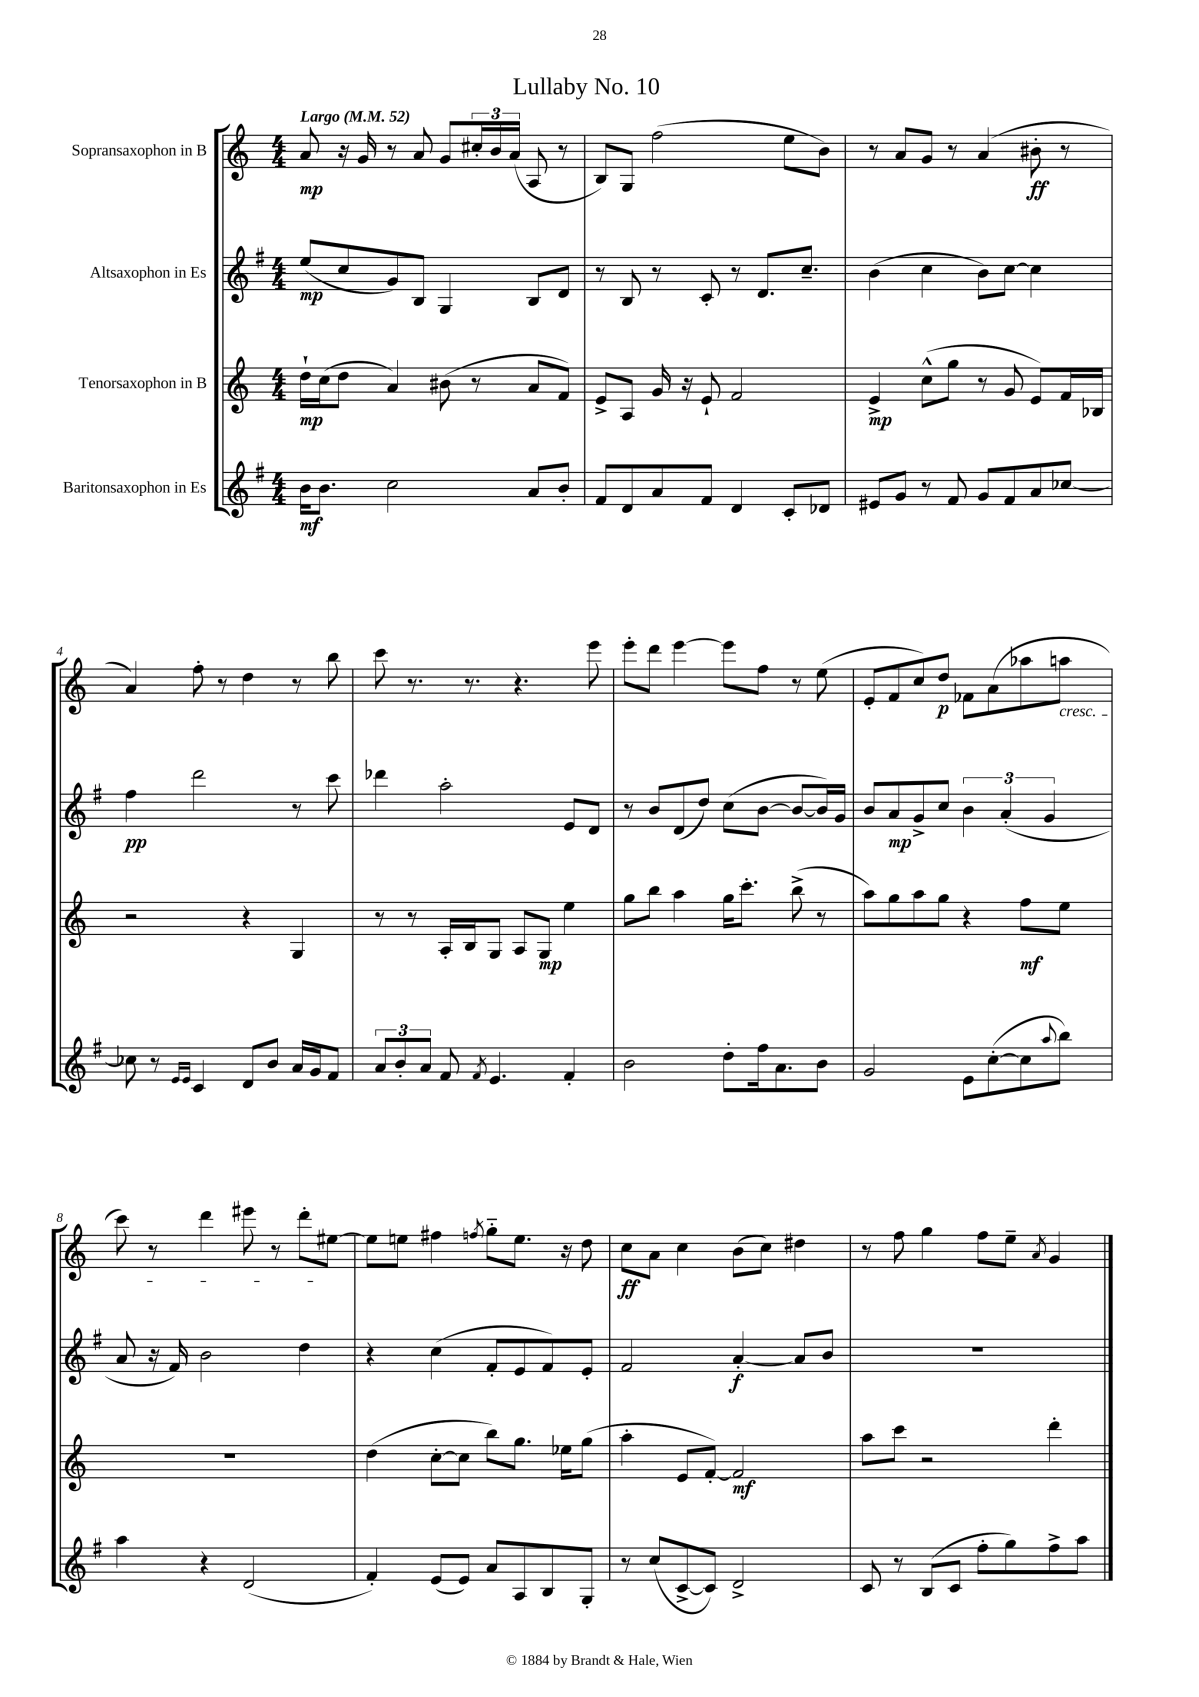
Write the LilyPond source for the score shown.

\header { title = "Lullaby No. 10" }
<<
\new StaffGroup <<
\new Staff = "s0" \with { instrumentName = "Sopransaxophon in B" } {
    \clef treble \key c \major \numericTimeSignature \time 4/4 \tempo "Largo" 4 = 52
    a'8\mp r16 g'16 r8 a'8 g'8 \tuplet 3/2 { cis''16-. b'16 a'16( } a8 r8 |
    b8) g8 f''2( e''8 b'8) |
    r8 a'8 g'8 r8 a'4( bis'8-.\ff r8 |
    a'4) f''8-. r8 d''4 r8 b''8 |
    c'''8 r8. r8. r4. e'''8 |
    e'''8-. d'''8 e'''4~ e'''8 f''8 r8 e''8( |
    e'8-. f'8 c''8) d''8\p fes'8 a'8( aes''8 a''8\cresc |
    c'''8) r8 d'''4 eis'''8 r8 d'''8-. eis''8~\! |
    eis''8 e''8 fis''4 \acciaccatura { f''8 } g''8-_ e''8. r16 d''8 |
    c''8\ff a'8 c''4 b'8( c''8) dis''4 |
    r8 f''8 g''4 f''8 e''8-- \acciaccatura { a'8 } g'4 \bar "|." |
}
\new Staff = "s1" \with { instrumentName = "Altsaxophon in Es" } {
    \clef treble \key g \major \numericTimeSignature \time 4/4
    e''8\mp( c''8 g'8) b8 g4 b8 d'8 |
    r8 b8 r8 c'8-. r8 d'8. c''8.-- |
    b'4( c''4 b'8) c''8~ c''4 |
    fis''4\pp d'''2 r8 c'''8 |
    des'''4 a''2-. e'8 d'8 |
    r8 b'8 d'8( d''8) c''8( b'8~ b'8~ b'16) g'16 |
    b'8 a'8\mp g'8-> c''8 \tuplet 3/2 { b'4 a'4-.( g'4 } |
    a'8 r16 fis'16) b'2 d''4 |
    r4 c''4( fis'8-. e'8 fis'8) e'8-. |
    fis'2 a'4~-.\f a'8 b'8 |
    R1 \bar "|." |
}
\new Staff = "s2" \with { instrumentName = "Tenorsaxophon in B" } {
    \clef treble \key c \major \numericTimeSignature \time 4/4
    d''16-!\mp c''16( d''8 a'4) bis'8( r8 a'8 f'8) |
    e'8-> a8 g'16 r16 e'8-! f'2 |
    e'4->\mp c''8-^( g''8 r8 g'8 e'8) f'16 bes16 |
    r2 r4 g4 |
    r8 r8 a16-. b16 g8 a8 g8\mp e''4 |
    g''8 b''8 a''4 g''16 c'''8.-. b''8->( r8 |
    a''8) g''8 a''8 g''8 r4 f''8\mf e''8 |
    R1 |
    d''4( c''8~-. c''8 b''8) g''8. ees''16 g''8( |
    a''4-. e'8 f'8~-.) f'2\mf |
    a''8 c'''8 r2 d'''4-. \bar "|." |
}
\new Staff = "s3" \with { instrumentName = "Baritonsaxophon in Es" } {
    \clef treble \key g \major \numericTimeSignature \time 4/4
    b'16\mf b'8. c''2 a'8 b'8-. |
    fis'8 d'8 a'8 fis'8 d'4 c'8-. des'8 |
    eis'8 g'8 r8 fis'8 g'8 fis'8 a'8 ces''8~ |
    ces''8 r8 \grace { e'16 e'16 } c'4 d'8 b'8 a'16 g'16 fis'8 |
    \tuplet 3/2 { a'8 b'8-. a'8 } fis'8 \acciaccatura { fis'8 } e'4. fis'4-. |
    b'2 d''8-. fis''16 a'8. b'8 |
    g'2 e'8 c''8~-.( c''8 \appoggiatura { a''8 } b''8) |
    a''4 r4 d'2( |
    fis'4-.) e'8( e'8) a'8 a8 b8 g8-. |
    r8 c''8( c'8~-> c'8) d'2-> |
    c'8 r8 b8( c'8 fis''8-. g''8) fis''8-> a''8 \bar "|." |
}
>>
>>
